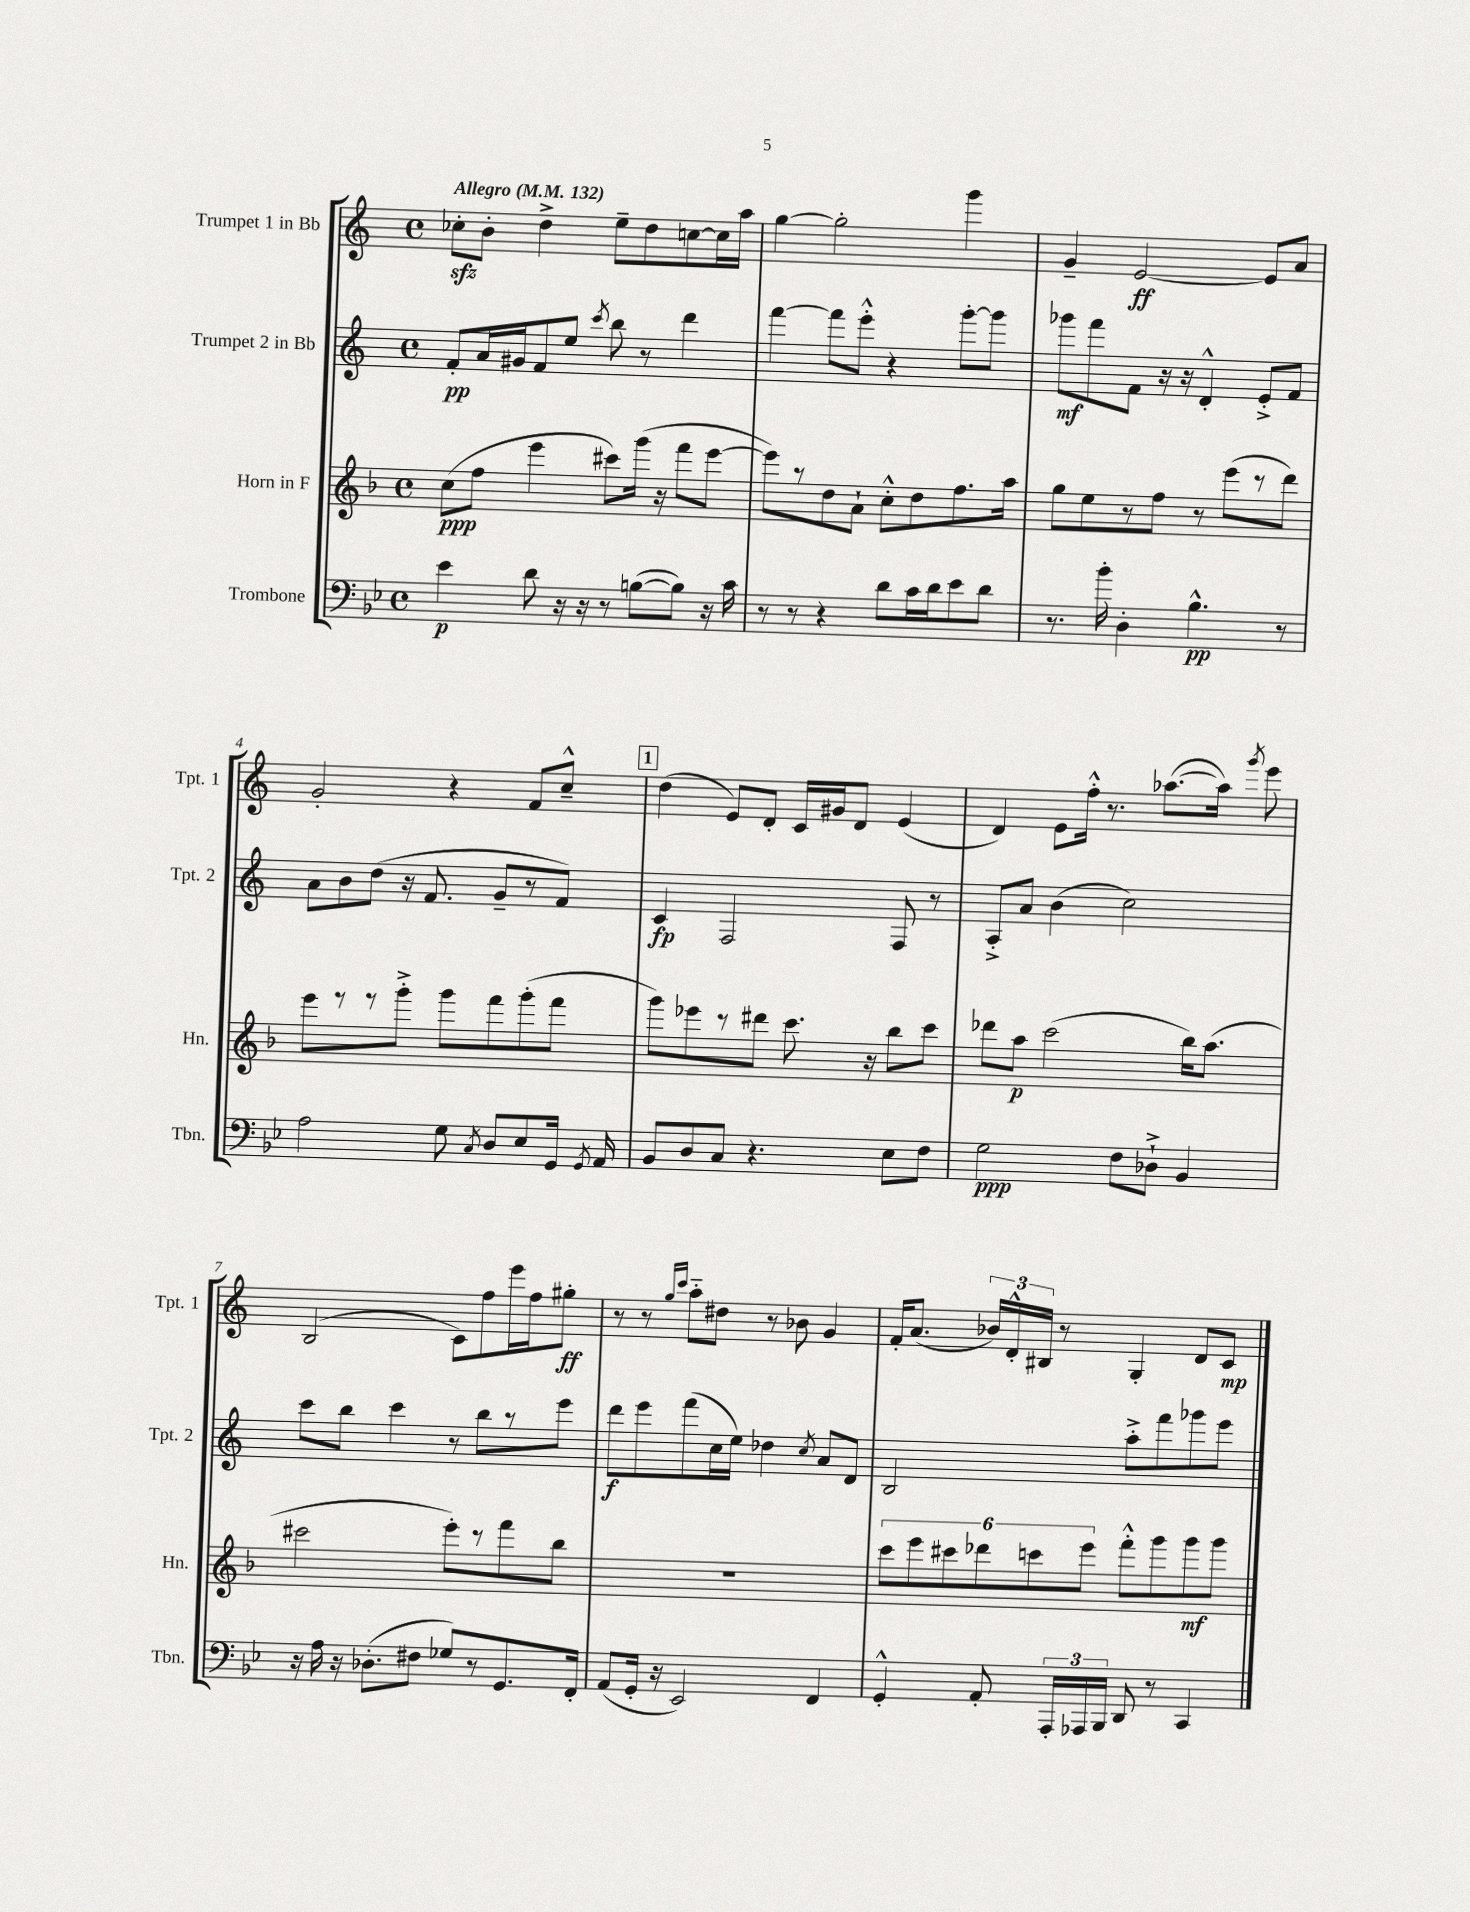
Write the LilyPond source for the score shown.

<<
\new StaffGroup <<
\new Staff = "s0" \with { instrumentName = "Trumpet 1 in Bb" shortInstrumentName = "Tpt. 1" } {
    \clef treble \key c \major \defaultTimeSignature \time 4/4 \tempo "Allegro" 4 = 132
    \autoBeamOff ces''8[-.\sfz b'8]-. d''4-> e''8[-- d''8 c''8~ c''16 a''16] |
    g''4~ g''2-. g'''4 |
    g'4-- e'2~\ff e'8[ a'8] |
    g'2-. r4 f'8[ c''8]---^ |
    \mark \markup { \box "1" } d''4( e'8[) d'8]-. c'16[ gis'16 d'8] e'4( |
    d'4) e'8[ f''16]-.-^ r8. aes''8.[~( aes''16]) \acciaccatura { g'''8 } e'''8 |
    b2( c'8[) f''8 e'''16 f''16 gis''8]-.\ff |
    r8 r8 \grace { g''16[ c'''16] } a''8[-_ dis''8] r8 bes'8 g'4 |
    f'16[-. a'8.]( \tuplet 3/2 { bes'16[) d'16-.-^ bis16] } r8 g4-. d'8[ c'8]\mp \bar "|." |
}
\new Staff = "s1" \with { instrumentName = "Trumpet 2 in Bb" shortInstrumentName = "Tpt. 2" } {
    \clef treble \key c \major \defaultTimeSignature \time 4/4
    \autoBeamOff f'8[-.\pp a'16 gis'16 f'8 e''8] \acciaccatura { c'''8 } b''8 r8 d'''4 |
    f'''4~ f'''8[ e'''8]-.-^ r4 g'''8[~-. g'''8] |
    ges'''8[\mf f'''8 f'8] r16 r16 d'4-.-^ e'8[-.-> f'8] |
    a'8[ b'8 d''8]( r16 f'8. g'8[-- r8 f'8]) |
    \mark \markup { \box "1" } c'4\fp f2 f8 r8 |
    a8[-.-> a'8] b'4( c''2) |
    c'''8[ b''8] c'''4 r8 b''8[ r8 e'''8] |
    d'''8[\f e'''8 f'''8( c''16 e''16]) des''4 \acciaccatura { c''8 } a'8[ d'8] |
    b2 a''8[-.-> f'''8 ges'''8 e'''8] \bar "|." |
}
\new Staff = "s2" \with { instrumentName = "Horn in F" shortInstrumentName = "Hn." } {
    \clef treble \key f \major \defaultTimeSignature \time 4/4
    \autoBeamOff c''8[\ppp( f''8] e'''4 cis'''8[) g'''16]( r16 f'''8[ e'''8]~ |
    e'''8[) r8 d''8 a'8]-! c''8[-.-^ d''8 f''8. a''16] |
    g''8[ e''8 r8 f''8] r8 e'''8[( r8 d'''8]) |
    e'''8[ r8 r8 g'''8]-.-> g'''8[ f'''8 g'''8-.( f'''8] |
    \mark \markup { \box "1" } g'''8[) ees'''8 r8 dis'''8] c'''8. r16 bes''8[ c'''8] |
    des'''8[ a''8]\p c'''2( bes''16[) a''8.]( |
    cis'''2 e'''8[-.) r8 f'''8 bes''8] |
    R1 |
    \tuplet 6/4 { c'''8[ e'''8 cis'''8 des'''8 c'''8 e'''8] } f'''8[-.-^ g'''8 g'''8\mf g'''8] \bar "|." |
}
\new Staff = "s3" \with { instrumentName = "Trombone" shortInstrumentName = "Tbn." } {
    \clef bass \key bes \major \defaultTimeSignature \time 4/4
    \autoBeamOff ees'4\p d'8 r16 r16 r8 b8[~( b8]) r16 c'16 |
    r8 r8 r4 d'8[ c'16 d'16 ees'8 d'8] |
    r8. bes'16-. d4-. bes4.-^\pp r8 |
    a2 g8 \acciaccatura { c8 } d8[ ees8 g,16] \acciaccatura { g,8 } a,16 |
    \mark \markup { \box "1" } bes,8[ d8 c8] r4. ees8[ f8] |
    g2\ppp f8[ des8]-!-> bes,4 |
    r16 a16 r16 des8.[-.( fis8] ges8[) r8 g,8. f,16]-. |
    a,8[( g,16]-. r16 ees,2) f,4 |
    g,4-.-^ a,8-. \tuplet 3/2 { a,,16[-. aes,,16 bes,,16] } d,8 r8 c,4 \bar "|." |
}
>>
>>
